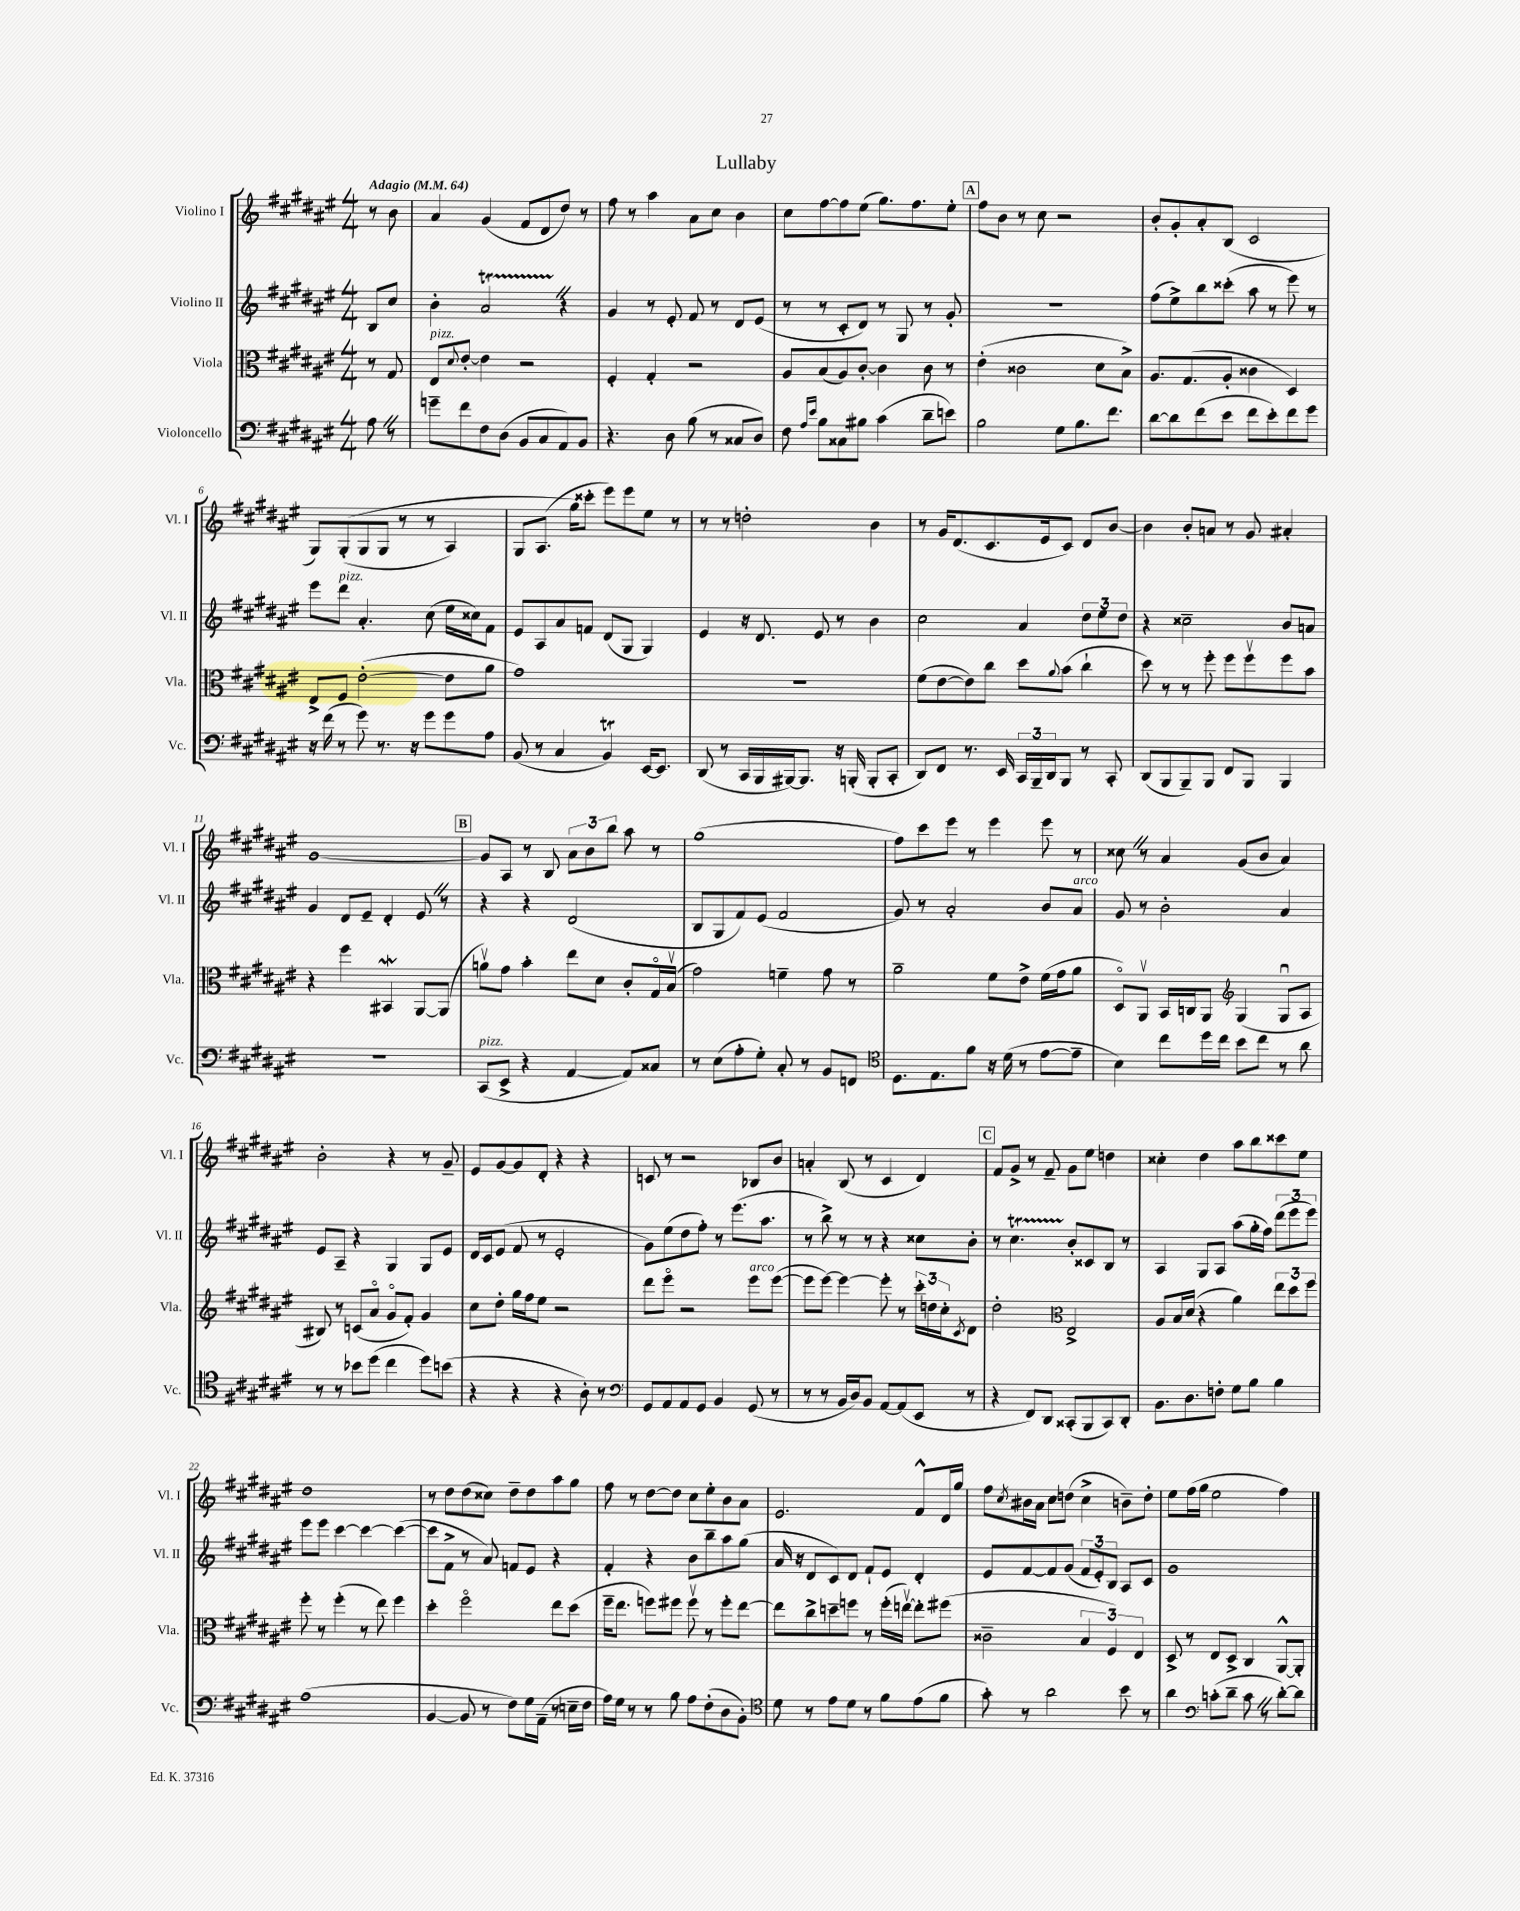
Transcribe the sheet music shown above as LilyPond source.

\header { title = "Lullaby" }
<<
\new StaffGroup <<
\new Staff = "s0" \with { instrumentName = "Violino I" shortInstrumentName = "Vl. I" } {
    \clef treble \key fis \major \numericTimeSignature \time 4/4 \partial 4 \tempo "Adagio" 4 = 64
    r8 b'8 |
    ais'4 gis'4( fis'8 dis'8 dis''8) r8 |
    fis''8 r8 ais''4 ais'8 cis''8 b'4 |
    cis''8 fis''8~ fis''8 eis''8( gis''8.) fis''8. eis''8-. |
    \mark \markup { \box "A" } fis''8 b'8 r8 cis''8 r2 |
    b'8-. gis'8-. ais'8-. b8( cis'2 |
    gis8) gis8-.(\( gis8 gis8 r8 r8 ais4) |
    gis8 ais8.( gis''16\) cisis'''8-. eis'''8) eis'''8 eis''8 r8 |
    r8 r8 d''2-. b'4 |
    r8 gis'16 dis'8.( cis'8. eis'16 cis'8) dis'8 b'8~ |
    b'4 b'8-. a'8 r8 gis'8 ais'4-. |
    gis'1~ |
    \mark \markup { \box "B" } gis'8 ais8 r8 b8 \tuplet 3/2 { ais'8 b'8 b''8 } ais''8 r8 |
    gis''1( |
    fis''8) cis'''8 eis'''8 r8 eis'''4 eis'''8 r8 |
    cisis''8 \once \override BreathingSign.text = \markup { \musicglyph "scripts.caesura.straight" } \breathe r8 ais'4 gis'8( b'8 ais'4) |
    b'2-. r4 r8 gis'8-- |
    eis'8 gis'8~ gis'8 dis'8-. r4 r4 |
    c'8 r8 r2 bes8 b'8 |
    a'4-. b8( r8 cis'4 dis'4) |
    \mark \markup { \box "C" } fis'8 gis'8-> r8 fis'8-- gis'8 eis''8 d''4 |
    cisis''4-. dis''4 ais''8 b''8 cisis'''8 eis''8 |
    dis''1 |
    r8 dis''8 dis''8( cisis''8) dis''8-- dis''8 ais''8 gis''8 |
    fis''8 r8 dis''8~ dis''8 cis''8 eis''8-. b'8 ais'8 |
    eis'2. fis'8-^ dis'16 gis''16 |
    fis''8 \acciaccatura { cis''8 } bis'16 ais'16 cis''8 d''8( cis''4-> b'8--) d''8-. |
    eis''8 fis''16( gis''16 eis''2 fis''4) \bar "|." |
}
\new Staff = "s1" \with { instrumentName = "Violino II" shortInstrumentName = "Vl. II" } {
    \clef treble \key fis \major \numericTimeSignature \time 4/4 \partial 4
    b8 cis''8 |
    b'4-. ais'2\startTrillSpan \once \override BreathingSign.text = \markup { \musicglyph "scripts.caesura.straight" } \breathe r4\stopTrillSpan |
    gis'4 r8 eis'8-. fis'8 r8 dis'8 eis'8( |
    r8 r8 cis'8-. dis'8) r8 gis8 r8 gis'8-. |
    \mark \markup { \box "A" } R1 |
    fis''8( eis''8->) b''8 cisis'''8-.( ais''8 r8 eis'''8) r8 |
    eis'''8 dis'''8^\markup { \italic "pizz." } ais'4.-. cis''8( eis''16 cisis''16) fis'8 |
    eis'8 ais8 ais'8 f'8 dis'8( gis8 gis4) |
    eis'4 r16 dis'8. eis'8 r8 b'4 |
    cis''2 ais'4 \tuplet 3/2 { dis''8 eis''8 dis''8 } |
    r4 cisis''2-- b'8 a'8 |
    gis'4 dis'8 eis'8-- dis'4-. eis'8 \once \override BreathingSign.text = \markup { \musicglyph "scripts.caesura.straight" } \breathe r8 |
    \mark \markup { \box "B" } r4 r4 dis'2( |
    b8 gis8 fis'8) eis'8( fis'2 |
    gis'8) r8 ais'2-. b'8 ais'8^\markup { \italic "arco" } |
    gis'8 r8 b'2-. ais'4 |
    eis'8 ais8-- r4 gis4 gis8 eis'8 |
    dis'16 cis'16 eis'8( fis'8 r8 eis'2-. |
    gis'8) eis''8( dis''8 fis''8-.) r8 eis'''8.( ais''8. |
    r8 b''8->) r8 r8 r4 cisis''8 b'8-. |
    \mark \markup { \box "C" } r8 cis''4.\startTrillSpan b'8-.\stopTrillSpan cisis'8 b8 r8 |
    ais4 gis8 ais8 ais''8( gis''16-. fis''16) \tuplet 3/2 { dis'''8( eis'''8 eis'''8) } |
    eis'''8 eis'''8 cis'''4~ cis'''4~ cis'''4~( |
    cis'''8 fis'8-> r8 ais'8) f'8 eis'8 r4 |
    fis'4-. r4 b'8 b''8-- ais''8 gis''8( |
    ais'16 r16 dis'8 cis'8) dis'8 fis'8-! eis'8 dis'4-. |
    eis'8 fis'8~ fis'8 gis'8( \tuplet 3/2 { fis'8 eis'8-.) b8 } ais8 cis'8 |
    gis'1 \bar "|." |
}
\new Staff = "s2" \with { instrumentName = "Viola" shortInstrumentName = "Vla." } {
    \clef alto \key fis \major \numericTimeSignature \time 4/4 \partial 4
    r8 gis8 |
    eis8^\markup { \italic "pizz." } \appoggiatura { dis'8 } eis'8~-. eis'4 r2 |
    fis4-. gis4-. r2 |
    ais8 b8( ais8) cis'8~-. cis'4 cis'8 r8 |
    \mark \markup { \box "A" } eis'4-.( cisis'2 dis'8 b8->) |
    ais8. gis8.( ais8-. cisis'4 dis4) |
    eis8-> fis8 eis'2~-.( eis'8 ais'8 |
    gis'1) |
    R1 |
    fis'8( eis'8~ eis'8) cis''8 dis''8 \appoggiatura { ais'8 } b'8( cis''4-! |
    dis''8) r8 r8 fis''8-. fis''8 fis''8\upbow fis''8 b'8 |
    r4 fis''4 bis,4\mordent ais,8~ ais,8( |
    \mark \markup { \box "B" } a'8\upbow) gis'8 b'4-. eis''8 dis'8 cis'8-. gis16\flageolet b16\upbow( |
    gis'2) f'4-- gis'8 r8 |
    ais'2-- fis'8 eis'8-> fis'16( gis'16 ais'8 |
    dis8\flageolet) ais,8\upbow b,16 c16 ais,8 \clef treble gis4( gis8\downbow ais8 |
    bis8) r8 c'8( ais'8\flageolet gis'8\flageolet fis'8-.) gis'4 |
    cis''8 dis''8-. gis''16 fis''16 eis''8 r2 |
    dis'''8 eis'''8\flageolet r2 eis'''8^\markup { \italic "arco" } eis'''8~( |
    eis'''8 eis'''8~) eis'''4~ eis'''8-. r8 \tuplet 3/2 { cis'''16-. d''16 cis''16-. } \acciaccatura { cis'8 } dis'8 |
    \mark \markup { \box "C" } dis''2-. \clef alto eis2-> |
    ais8 b16 dis'16( r4 ais'4) \tuplet 3/2 { eis''8 dis''8 fis''8 } |
    fis''8-. r8 fis''4-.( r8 eis''8) fis''4 |
    dis''4-. fis''2\flageolet eis''8 dis''8( |
    fis''16-- eis''8. f''8) fis''8 fis''8\upbow r8 fis''8-. eis''8~ |
    eis''8 cis''8-> d''8-- f''8 r8 f''16-.( e''16~\upbow) e''8-. fis''8( |
    cisis'2-- \tuplet 3/2 { b4 fis4) eis4 } |
    dis8-> r8 eis8 dis8-> cis4 ais,8~-^ ais,8-. \bar "|." |
}
\new Staff = "s3" \with { instrumentName = "Violoncello" shortInstrumentName = "Vc." } {
    \clef bass \key fis \major \numericTimeSignature \time 4/4 \partial 4
    ais8 \once \override BreathingSign.text = \markup { \musicglyph "scripts.caesura.straight" } \breathe r8 |
    g'8-- fis'8 fis8 dis8( b,8 cis8 ais,8) b,8 |
    r4. dis8 b8( r8 cisis8 dis8) |
    fis8 \grace { ais16 eis'16 } b8 cisis8 bis8 cis'4( dis'8-- e'8) |
    \mark \markup { \box "A" } b2 gis8 b8. fis'8. |
    dis'8~ dis'8 fis'8( eis'8 fis'8 eis'8-.) fis'8 gis'8 |
    r16 fis'16( r8 gis'8) r8. r16 gis'8 gis'8 ais8 |
    b,8( r8 cis4 b,4\trill) eis,16~ eis,8. |
    dis,8( r8 cis,16 b,,16 bis,,16~) bis,,8. r16 b,,16-.( b,,8-. cis,8-. |
    dis,8) fis,8 r8. eis,16 \tuplet 3/2 { cis,16 b,,16-- dis,16 } b,,8 r8 cis,8-. |
    dis,8( b,,8 b,,8--) b,,8 fis,8 b,,8 b,,4 |
    R1 |
    \mark \markup { \box "B" } cis,8^\markup { \italic "pizz." }( eis,8-> r4 ais,4~ ais,8) cisis8 |
    r8 eis8( ais8-. gis8-.) cis8-. r8 b,8 f,8 |
    \clef tenor dis8. eis8. fis'8 r16 dis'16( r8 eis'8~ eis'8-- |
    b4) cis''8 dis''16 cis''16 b'8 cis''8 r8 ais'8 |
    r8 r8 bes'8 dis''8( cis''4 dis''8) b'8( |
    r4 r4 r4 ais8-.) r8 |
    \clef bass gis,8 ais,8 ais,8 gis,8 b,4 gis,8( r8 |
    r8 r8 b,16 dis16) b,8 ais,8~ ais,8( eis,8 r8 |
    \mark \markup { \box "C" } r4 fis,8) dis,8 cisis,8-.( b,,8 cisis,8) dis,8-. |
    b,8. dis8. f8-. gis8 b8 b4 |
    ais1( |
    b,4~ b,8 r8 fis8) gis16 ais,16--( r8 e16-- fis16 |
    ais16) gis16 r8 r8 b8 ais8 fis8-.( dis8 b,8-.) |
    \clef tenor dis'8 r8 eis'8 dis'8 r8 fis'8 eis'8( fis'8 |
    gis'8-.) r8 ais'2 b'8 r8 |
    ais'4 \clef bass c'8-.( dis'8-- c'8 \once \override BreathingSign.text = \markup { \musicglyph "scripts.caesura.straight" } \breathe r8 dis'8~-.) dis'8 \bar "|." |
}
>>
>>
